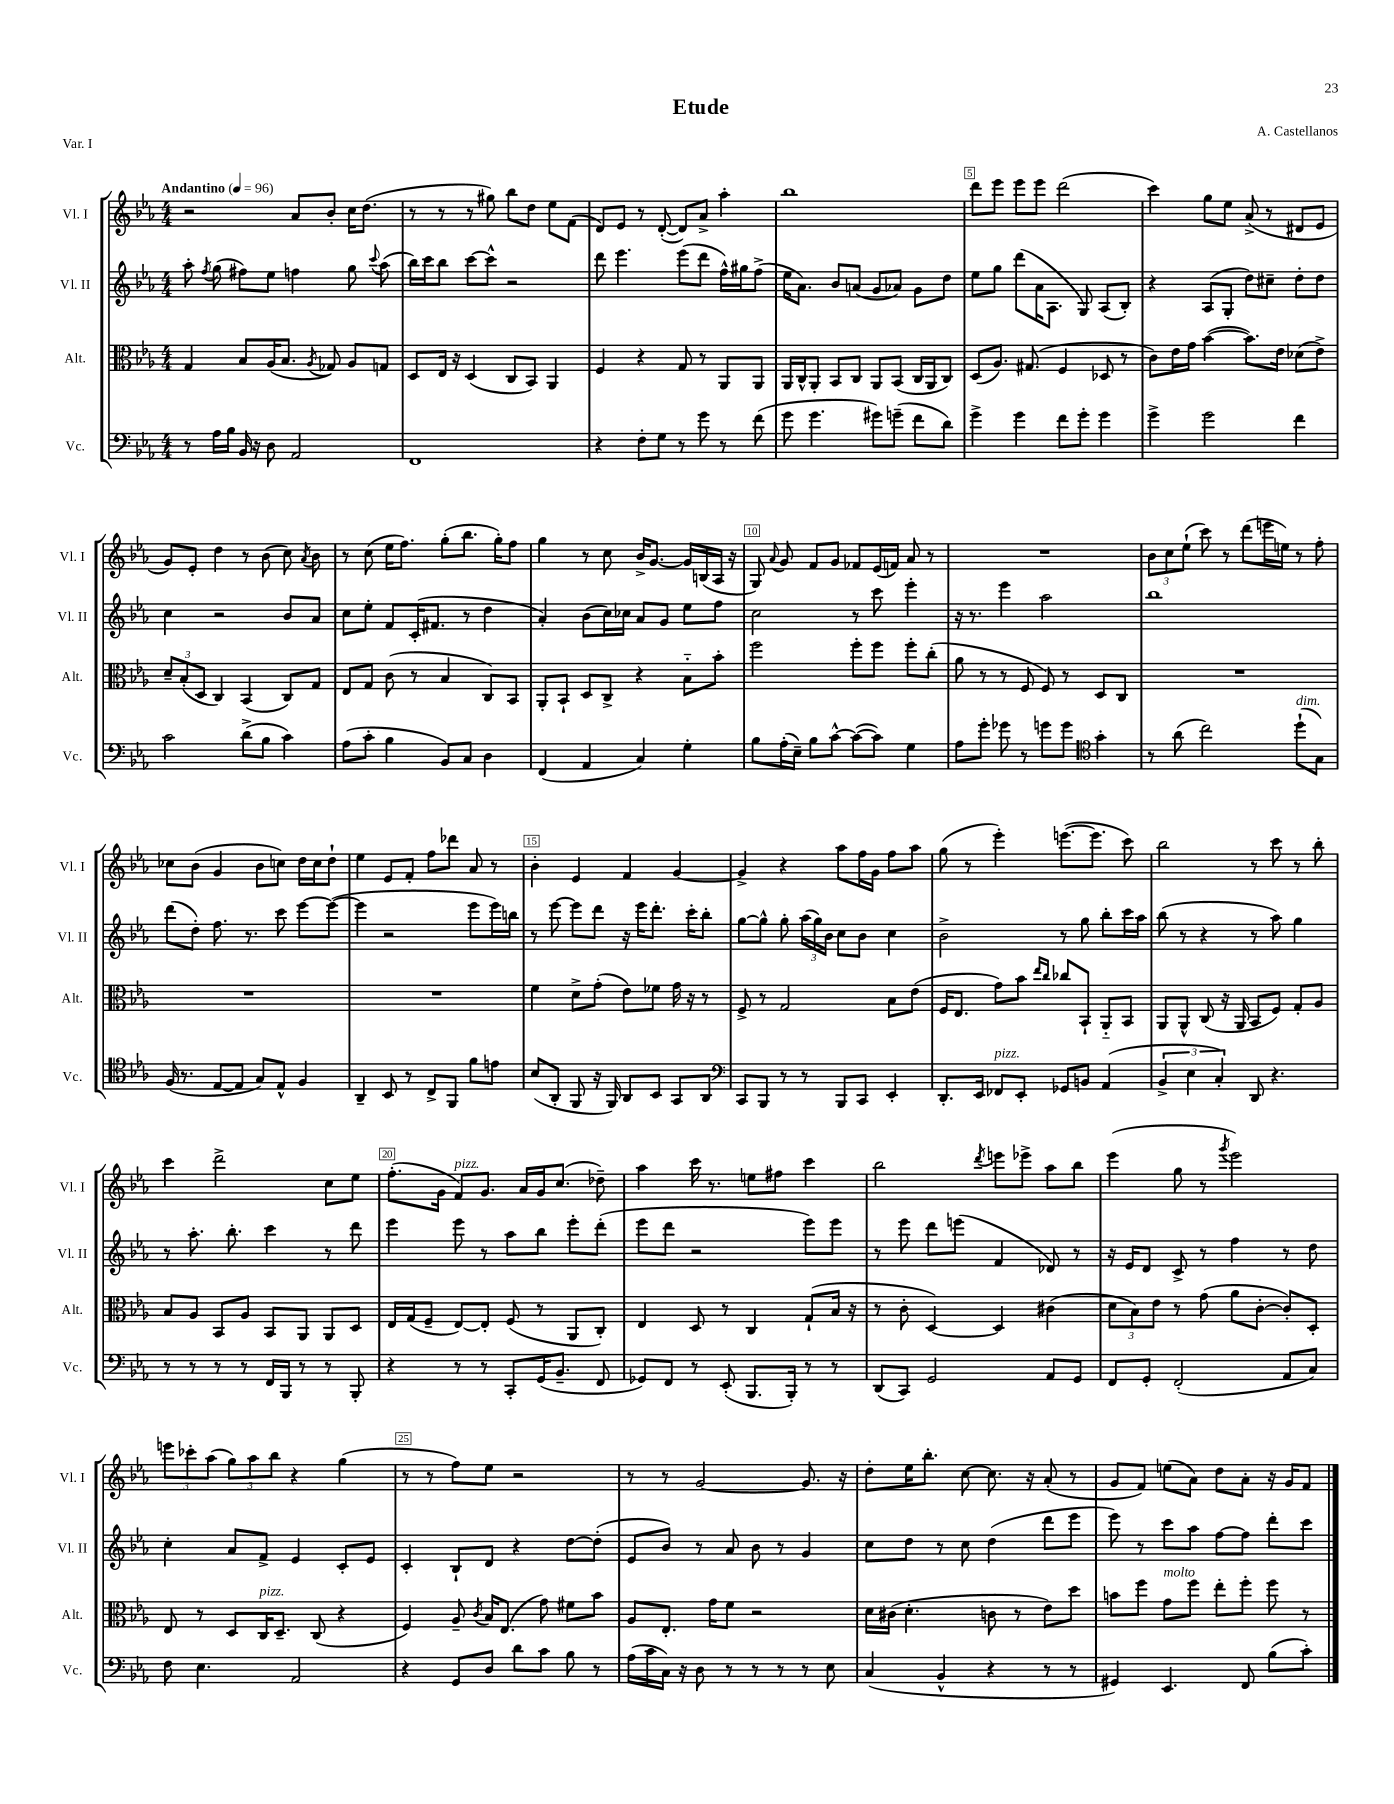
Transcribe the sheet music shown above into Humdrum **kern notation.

**kern	**kern	**kern	**kern
*staff4	*staff3	*staff2	*staff1
*clefF4	*clefC3	*clefG2	*clefG2
*k[b-e-a-]	*k[b-e-a-]	*k[b-e-a-]	*k[b-e-a-]
*M4/4	*M4/4	*M4/4	*M4/4
*MM96	*MM96	*MM96	*MM96
8r	4G/	8aa-'\	2r
.	.	8qff/	.
16A-\LL	.	(8gg\	.
16B-\JJ	.	.	.
16BB-/	8B-/L	8ff#\L)	.
16r	.	.	.
8D\	(16A-/K	8ee-\J	.
.	8.B-/J	.	.
2AA-/	.	4ff\	8a-/L
.	8qA-/	.	.
.	8G-/)	.	8b-'/J
.	8A-/L	8gg\	16cc\LK
.	.	.	(8.dd\J
.	.	8qqccc/	.
.	8G/J	(8aa-\	.
=	=	=	=
1FF	8D/L	16bb-\LL)	8r
.	.	16ccc\J	.
.	16E-/Jk	8bb-\J	8r
.	16r	.	.
.	(4D/	[8ccc\L	8r
.	.	8ccc^^\]J	8gg#\)
.	8C/L	2r	8bb-\L
.	8BB-/J)	.	8dd\J
.	4AA-/	.	8ee-\L
.	.	.	(8f\J
=	=	=	=
4r	4F/	8ddd\	8d/L)
.	.	4.eee-\	8e-/J
8F'\L	4r	.	8r
8G\J	.	.	([8d'/
8r	8G/	(8eee-\L	8d/]L)
8g\	8r	8ddd\J	8a-^/J
8r	8AA-/L	16ff^^\LL)	4aa-'\
.	.	16gg#\J	.
(8f\	8AA-/J	(8ff^\J	.
=	=	=	=
8g\	16AA-/LL	16ee-\LK	1bb-
.	16C^^/J	8.a-\J)	.
4.g\	8AA-'/J	.	.
.	8BB-/L	8b-/L	.
.	8C/J	(8a/J	.
8g#\L)	8AA-/L	8g/L	.
(8g~\J	(8BB-/J	8a-/J)	.
8f\L	16C/LL	8g\L	.
.	16AA-/J	.	.
8d\J)	8C/J)	8dd\J	.
=	=	=	=
4g^\	(8D/L	8ee-\L	8ddd\L
.	8.A-/J)	8gg\J	8eee-\J
4g\	.	(8ddd\L	8eee-\L
.	(8.G#/	.	.
.	.	16a-\K	8eee-\J
.	.	8.A-\J	.
8f\L	4F/	.	(2ddd\
8g'\J	.	8G/)	.
4g\	8D-/	(8A-/L	.
.	8r	8B-'/J)	.
=	=	=	=
4g^\	8c\L)	4r	4ccc\)
.	16e-\L	.	.
.	16g\JJ	.	.
2g\	([4b-\	(8A-/L	8gg\L
.	.	8G'/J	8ee-\J
.	8.b-\]L)	8dd\L)	(8a-^/
.	.	8cc#~\J	8r
.	16e-\Jk	.	.
4f\	(8d-\L	8dd'\L	8d#/L
.	8e-^\J)	8dd\J	8e-/J
=	=	=	=
2c\	12d~/L	4cc\	8g/L)
.	(12B-'/	.	.
.	.	.	8e-'/J
.	12D/J	.	.
.	4C/)	2r	4dd\
(8d^\L	(4BB-/	.	8r
8B-\J	.	.	(8b-\
4c\)	8C/L)	8b-/L	8cc\)
.	.	.	8qa-/
.	8G/J	8a-/J	8b-\
=	=	=	=
(8A-\L	8E-/L	8cc\L	8r
8c'\J	8G/J	8ee-'\J	(8cc\
4B-\	(8c\	8f/L	16ee-\LK
.	.	.	8.ff\J)
.	8r	(16c'/K	.
.	.	8.f#/J	.
8BB-/L)	4B-/	.	(8gg'\L
8C/J	.	8r	8.bb-\J
4D\	8C/L)	4dd\	.
.	.	.	16gg'\LK)
.	8BB-/J	.	8ff\J
=	=	=	=
(4FF/	8AA-'/L	4a-'/)	4gg\
.	8BB-`/J	.	.
4AA-/	8D/L	(8b-\L	8r
.	8C^/J	16cc\L)	8cc\
.	.	16cc-\JJ	.
4C/)	4r	8a-/L	16b-^/LK
.	.	.	[8.g/J
.	.	8g/J	.
4G'\	8B-'~\L	8ee-\L	16g/]LL
.	.	.	(16B/
.	8b-'\J	8ff\J	16A-/JJ
.	.	.	16r
=	=	=	=
8B-\L	2ff\	2cc\	8G/)
.	.	.	8qqa-/
(16A-'\L	.	.	8g/
16E-~\JJ)	.	.	.
8B-\L	.	.	8f/L
[8c^^\J	.	.	8g/J
(8c\_L	8ff'\L	8r	8f-/L
8c\]J)	8ff\J	8ccc\	(16e-/L
.	.	.	16f/JJ)
4G\	8ff'\L	4eee-'\	8a-/
.	(8cc'\J	.	8r
=	=	=	=
8A-\L	8a-\	16r	1r
.	.	8.r	.
8g'\J	8r	.	.
8g-\	8r	4eee-\	.
8r	8F/	.	.
8g\L	8F/)	2aa-\	.
8g\J	8r	.	.
*clefC4	*	*	*
4g'\	8D/L	.	.
.	8C/J	.	.
=	=	=	=
8r	1r	1bb-	12b-\L
.	.	.	12cc\
(8a-\	.	.	.
.	.	.	(12ee-`\J
2cc\)	.	.	8ccc\)
.	.	.	8r
.	.	.	(8ddd\L
.	.	.	16eee\L
.	.	.	16ee\JJ)
(8dd`\L	.	.	8r
8G\J)	.	.	8ff'\
=	=	=	=
(16F/	1r	(8ddd\L	8cc-\L
8.r	.	.	.
.	.	8dd'\J)	(8b-\J
[8E-/L	.	8.ff\	4g/
8E-/]J	.	.	.
.	.	8.r	.
8G/L)	.	.	8b-\L
8E-^^/J	.	8ccc\	8cc\J)
4F/	.	[8eee-\L	16dd\LL
.	.	.	16cc\J
.	.	(8eee-\_J	8dd`\J
=	=	=	=
4AA-~/	1r	4eee-\]	4ee-\
8BB-/	.	2r	8e-/L
8r	.	.	8f'/J
8C^/L	.	.	8ff\L
8FF/J	.	.	8ddd-\J
8f\L	.	8eee-\L	8a-/
8e\J	.	16eee-\L)	8r
.	.	16bb\JJ	.
=	=	=	=
(8B-/L	4f\	8r	4b-'\
8AA-'/J	.	[8eee-\	.
8FF/	8d^\L	8eee-\]L	4e-/
16r	(8g'\J	8ddd\J	.
16FF/)	.	.	.
8AA-/L	8e-\L)	16r	4f/
.	.	16eee-\LK	.
8BB-/J	8f-\J	8.ddd'\J	.
8GG/L	16g\	.	[4g/
.	16r	16ccc'\LK	.
8AA-/J	8r	8bb-'\J	.
=	=	=	=
*clefF4	*	*	*
8CC/L	8F^/	[8gg\L	4g^/]
8BBB-/J	8r	8gg^^\]J	.
8r	2G/	8gg'\	4r
8r	.	(24aa-\LL	.
.	.	24gg\)	.
.	.	24b-\JJ	.
8BBB-/L	.	8cc\L	8aa-\L
8CC/J	.	8b-\J	16ff\L
.	.	.	16g\JJ
4EE-'/	8B-\L	4cc\	8ff\L
.	(8e-\J	.	8aa-\J
=	=	=	=
8.DD'/L	16F/LK	2b-^\	(8gg\
.	8.E-/J	.	.
.	.	.	8r
16EE-/Jk	.	.	.
8FF-/L	8g\L)	.	4eee-'\)
8EE-'/J	8b-\J	.	.
.	16qqee-/LL	.	.
.	16qqcc/JJ	.	.
8GG-/L	8cc-/L	8r	([8.eee\L
8BB/J	8BB-`/J	8gg\	.
.	.	.	8.eee\]J
(4AA-/	8AA-'~/L	8bb-'\L	.
.	8BB-/J	16ccc\L	8ccc\)
.	.	16aa-\JJ	.
=	=	=	=
6BB-^/	8AA-/L	(8bb-\	2bb-\
.	8AA-^^/J	8r	.
6E-\	.	.	.
.	(8C/	4r	.
6C'/)	.	.	.
.	16r	.	.
.	16AA-/	.	.
8DD/	8BB-/L	8r	8r
4.r	8F/J)	8aa-\)	8ccc\
.	8G'/L	4gg\	8r
.	8A-/J	.	8bb-'\
=	=	=	=
8r	8B-/L	8r	4ccc\
8r	8A-/J	8.aa-'\	.
8r	8BB-/L	.	2ddd^\
.	.	8.bb-'\	.
8r	8A-/J	.	.
16FF/LL	8BB-/L	4ccc\	.
16BBB-/JJ	.	.	.
8r	8AA-/J	.	.
8r	8AA-/L	8r	8cc\L
8BBB-'/	8D/J	8ddd\	8ee-\J
=	=	=	=
4r	16E-/LL	4eee-\	(8.ff'\L
.	(16G/J	.	.
.	8F~/J	.	.
.	.	.	16g\Jk
8r	[8E-/L)	8eee-\	8f/L)
8r	8E-'/]J	8r	8.g/J
8CC'/L	(8F/	8aa-\L	.
.	.	.	16a-/LL
(16GG/K	8r	8bb-\J	16g/J
8.BB-~/J	.	.	(8.cc/J
.	8AA-/L	8eee-'\L	.
8FF/	8C'/J)	(8ddd'\J	8dd-~\)
=	=	=	=
8GG-/L)	4E-/	8eee-\L	4aa-\
8FF/J	.	8ddd\J	.
8r	8D/	2r	16ccc\
.	.	.	8.r
(8EE-'/	8r	.	.
8.BBB-/L	4C/	.	8ee\L
.	.	.	8ff#\J
16BBB-'/Jk)	.	.	.
8r	(8G`/L	8eee-\L)	4ccc\
8r	16B-/Jk	8eee-\J	.
.	16r	.	.
=	=	=	=
(8DD/L	8r	8r	2bb-\
8CC/J)	8c'\	8eee-\	.
2GG/	[4D/)	8ddd\L	.
.	.	(8eee\J	.
.	.	.	8qddd/
.	4D/]	4f/	8eee\L
.	.	.	8eee-^\J
8AA-/L	(4c#\	8d-/)	8aa-\L
8GG/J	.	8r	8bb-\J
=	=	=	=
8FF/L	12d\L	16r	(4eee-\
.	.	16e-/LK	.
.	12B-\)	.	.
8GG'/J	.	8d/J	.
.	12e-\J	.	.
(2FF'/	8r	8c^/	8gg\
.	(8g\	8r	8r
.	.	.	8qggg/
.	8a-\L	4ff\	2eee-\)
.	[8c'\J	.	.
8AA-/L	8c'/]L)	8r	.
8C/J)	8D'/J	8dd\	.
=	=	=	=
8F\	8E-/	4cc'\	12eee\L
.	.	.	12ccc-'\
4.E-\	8r	.	.
.	.	.	(12aa-\J
.	8D/L	8a-/L	12gg\L)
.	.	.	12aa-\
.	16C/K	8f^/J	.
.	.	.	12bb-\J
.	8.D~/J	.	.
2AA-/	.	4e-/	4r
.	(8C/	.	.
.	4r	8c'/L	(4gg\
.	.	8e-/J	.
=	=	=	=
4r	4F/)	4c'/	8r
.	.	.	8r
8GG/L	8A-~/	8B-`/L	8ff\L)
.	8qc/	.	.
8D/J	16B-/LK	8d/J	8ee-\J
.	(8.E-/J	.	.
8d\L	.	4r	2r
8c\J	8g\)	.	.
8B-\	8f#\L	[8dd\L	.
8r	8b-\J	(8dd'\]J	.
=	=	=	=
(16A-\LL	8A-/L	8e-/L	8r
16c\	.	.	.
16C\JJ)	8.E-'/J	8b-/J)	8r
16r	.	.	.
8D\	.	8r	[2g/
.	16g\LK	.	.
8r	8f\J	8a-/	.
8r	2r	8b-\	.
8r	.	8r	.
8r	.	4g/	8.g/]
8E-\	.	.	.
.	.	.	16r
=	=	=	=
(4C/	16d\LL	8cc\L	8dd'\L
.	(16c#\JJ	.	.
.	4.d'\	8dd\J	16ee-\K
.	.	.	8.bb-'\J
4BB-^^/	.	8r	.
.	.	8cc\	[8cc\
4r	8c\	(4dd\	8.cc\]
.	8r	.	.
.	.	.	16r
8r	8e-\L)	8ddd\L	(8a-'/
8r	8dd\J	8eee-\J	8r
=	=	=	=
4GG#/)	8b\L	8eee-\)	8g/L
.	8ff\J	8r	8f/J)
4.EE-/	8g\L	8ccc\L	(8ee\L
.	8ff\J	8aa-\J	8a-\J)
.	8ee-'\L	[8ff\L	8dd\L
8FF/	8ff'\J	8ff\]J	8a-'\J
(8B-\L	8ff\	8ddd'\L	16r
.	.	.	16g/LK
8c'\J)	8r	8ccc\J	8f/J
==	==	==	==
*-	*-	*-	*-
